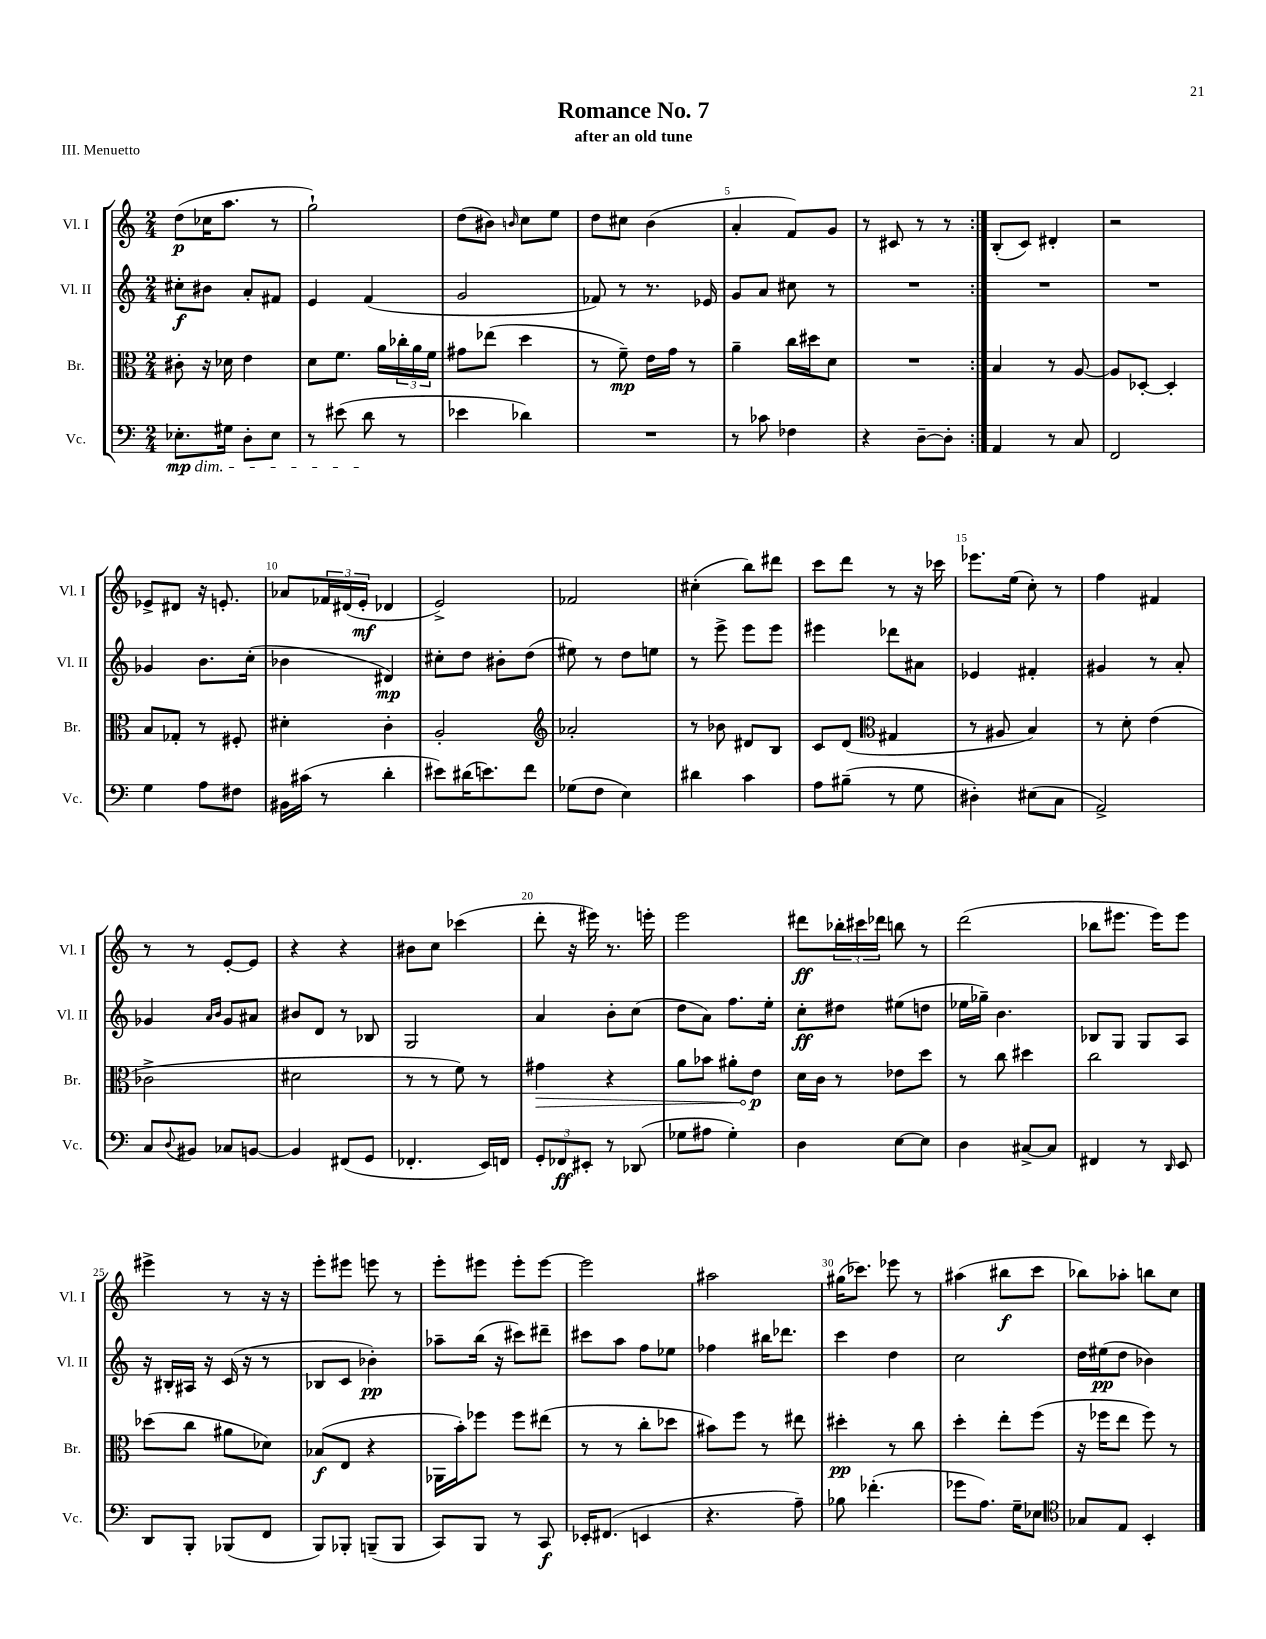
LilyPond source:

\header { title = "Romance No. 7" subtitle = "after an old tune" piece = "III. Menuetto" }
<<
\new StaffGroup <<
\new Staff = "s0" \with { instrumentName = "Vl. I" shortInstrumentName = "Vl. I" } {
    \clef treble \key c \major \numericTimeSignature \time 2/4
    \repeat volta 2 { d''8\p( ces''16 a''8. r8 |
    g''2-!) |
    d''8( bis'8) \grace { b'16 } c''8 e''8 |
    d''8 cis''8 b'4( |
    a'4-. f'8) g'8 |
    r8 cis'8 r8 r8 | }
    b8-.( c'8) dis'4-. |
    r2 |
    ees'8-> dis'8 r16 e'8.-. |
    aes'8 \tuplet 3/2 { fes'16 dis'16( e'16-.\mf } des'4 |
    e'2->) |
    fes'2 |
    cis''4-.( b''8) dis'''8 |
    c'''8 d'''8 r8 r16 ces'''16 |
    ees'''8. e''16( c''8-.) r8 |
    f''4 fis'4 |
    r8 r8 e'8~-. e'8 |
    r4 r4 |
    bis'8 c''8 ces'''4( |
    d'''8-. r16 eis'''16) r8. e'''16-. |
    e'''2 |
    dis'''8\ff \tuplet 3/2 { bes''16-. cis'''16 des'''16 } b''8 r8 |
    d'''2( |
    bes''8 eis'''8. eis'''16) eis'''8 |
    eis'''4-> r8 r16 r16 |
    e'''8-. eis'''8 e'''8 r8 |
    e'''8-. eis'''8 eis'''8-. eis'''8~ |
    eis'''2 |
    ais''2 |
    gis''16( ces'''8.) ees'''8 r8 |
    ais''4( bis''8\f c'''8 |
    bes''8) aes''8-. b''8 c''8 \bar "|." |
}
\new Staff = "s1" \with { instrumentName = "Vl. II" shortInstrumentName = "Vl. II" } {
    \clef treble \key c \major \numericTimeSignature \time 2/4
    \repeat volta 2 { cis''8-.\f bis'8 a'8-. fis'8 |
    e'4 f'4( |
    g'2 |
    fes'8) r8 r8. ees'16 |
    g'8 a'8 cis''8 r8 |
    R2 | }
    R2 |
    R2 |
    ges'4 b'8. c''16-.( |
    bes'4 dis'4\mp) |
    cis''8-. d''8 bis'8-. d''8( |
    eis''8) r8 d''8 e''8 |
    r8 e'''8-> e'''8 e'''8 |
    eis'''4 des'''8 ais'8 |
    ees'4 fis'4-. |
    gis'4 r8 a'8-. |
    ges'4 \grace { a'16 b'16 } ges'8 ais'8 |
    bis'8 d'8 r8 bes8 |
    g2 |
    a'4 b'8-. c''8( |
    d''8 a'8) f''8. e''16-. |
    c''8-.\ff dis''8 eis''8( d''8 |
    ees''16 ges''16--) b'4. |
    bes8 g8 g8 a8 |
    r16 bis16-. ais16 r16 c'16( r16 r8 |
    bes8 c'8 bes'4-.\pp) |
    aes''8-- b''16( r16 cis'''8) dis'''8-- |
    cis'''8 a''8 f''8 ees''8 |
    fes''4 bis''16 des'''8. |
    c'''4 d''4 |
    c''2 |
    d''16 eis''16\pp( d''8 bes'4) \bar "|." |
}
\new Staff = "s2" \with { instrumentName = "Br." shortInstrumentName = "Br." } {
    \clef alto \key c \major \numericTimeSignature \time 2/4
    \repeat volta 2 { cis'8-. r16 des'16 e'4 |
    d'8 f'8. a'16 \tuplet 3/2 { ces''16-. a'16 f'16 } |
    gis'8 ees''8( d''4 |
    r8 f'8--\mp) e'16 g'16 r8 |
    a'4-- c''16 dis''16 d'8 |
    R2 | }
    b4 r8 a8~ |
    a8 des8~-. des4-. |
    b8 ges8-. r8 fis8-. |
    dis'4-. c'4-. |
    a2-. |
    \clef treble aes'2-. |
    r8 bes'8 dis'8 b8 |
    c'8 d'8( \clef alto gis4 |
    r8 ais8 b4) |
    r8 d'8-. e'4( |
    ces'2-> |
    dis'2 |
    r8 r8 f'8) r8 |
    \once \override Hairpin.circled-tip = ##t gis'4\> r4 |
    a'8 bes'8 ais'8-. e'8\p\! |
    d'16 c'16 r8 ees'8 d''8 |
    r8 c''8 dis''4 |
    c''2 |
    des''8( c''8 ais'8 des'8) |
    bes8\f( e8 r4 |
    aes,16 b'16-.) fes''8 fes''8 eis''8( |
    r8 r8 c''8-. des''8 |
    bis'8) f''8 r8 eis''8 |
    dis''4-.\pp r8 c''8 |
    d''4-. e''8-. f''8( |
    r16 fes''16 e''8 fes''8) r8 \bar "|." |
}
\new Staff = "s3" \with { instrumentName = "Vc." shortInstrumentName = "Vc." } {
    \clef bass \key c \major \numericTimeSignature \time 2/4
    \repeat volta 2 { ees8.-.\mp\dim gis16 d8-. ees8 |
    r8 eis'8( d'8\! r8 |
    ees'4 des'4) |
    R2 |
    r8 ces'8 fes4 |
    r4 d8~-- d8-. | }
    a,4 r8 c8 |
    f,2 |
    g4 a8 fis8 |
    bis,16 cis'16( r8 d'4-. |
    eis'8) dis'16( e'8.) f'8 |
    ges8( f8 e4) |
    dis'4 c'4 |
    a8 bis8--( r8 g8 |
    dis4-.) eis8( c8 |
    a,2->) |
    c8 \appoggiatura { d8 } bis,8 ces8 b,8~ |
    b,4 fis,8( g,8 |
    fes,4.-. e,16) f,16 |
    \tuplet 3/2 { g,8-. fes,8\ff eis,8-. } r8 des,8( |
    ges8 ais8 ges4-.) |
    d4 e8~ e8 |
    d4 cis8~-> cis8 |
    fis,4 r8 \grace { d,16 } e,8 |
    d,8 b,,8-. bes,,8( f,8 |
    b,,8) bes,,8-. b,,8--( b,,8 |
    c,8) b,,8 r8 c,8\f |
    ees,16-. fis,8.( e,4 |
    r4. a8--) |
    bes8 fes'4.-.( |
    ges'8 a8.) g16-- ees8 |
    \clef tenor ges8 e8 b,4-. \bar "|." |
}
>>
>>
\layout { \context { \Score \override BarNumber.break-visibility = ##(#f #t #t) barNumberVisibility = #(every-nth-bar-number-visible 5) } }
